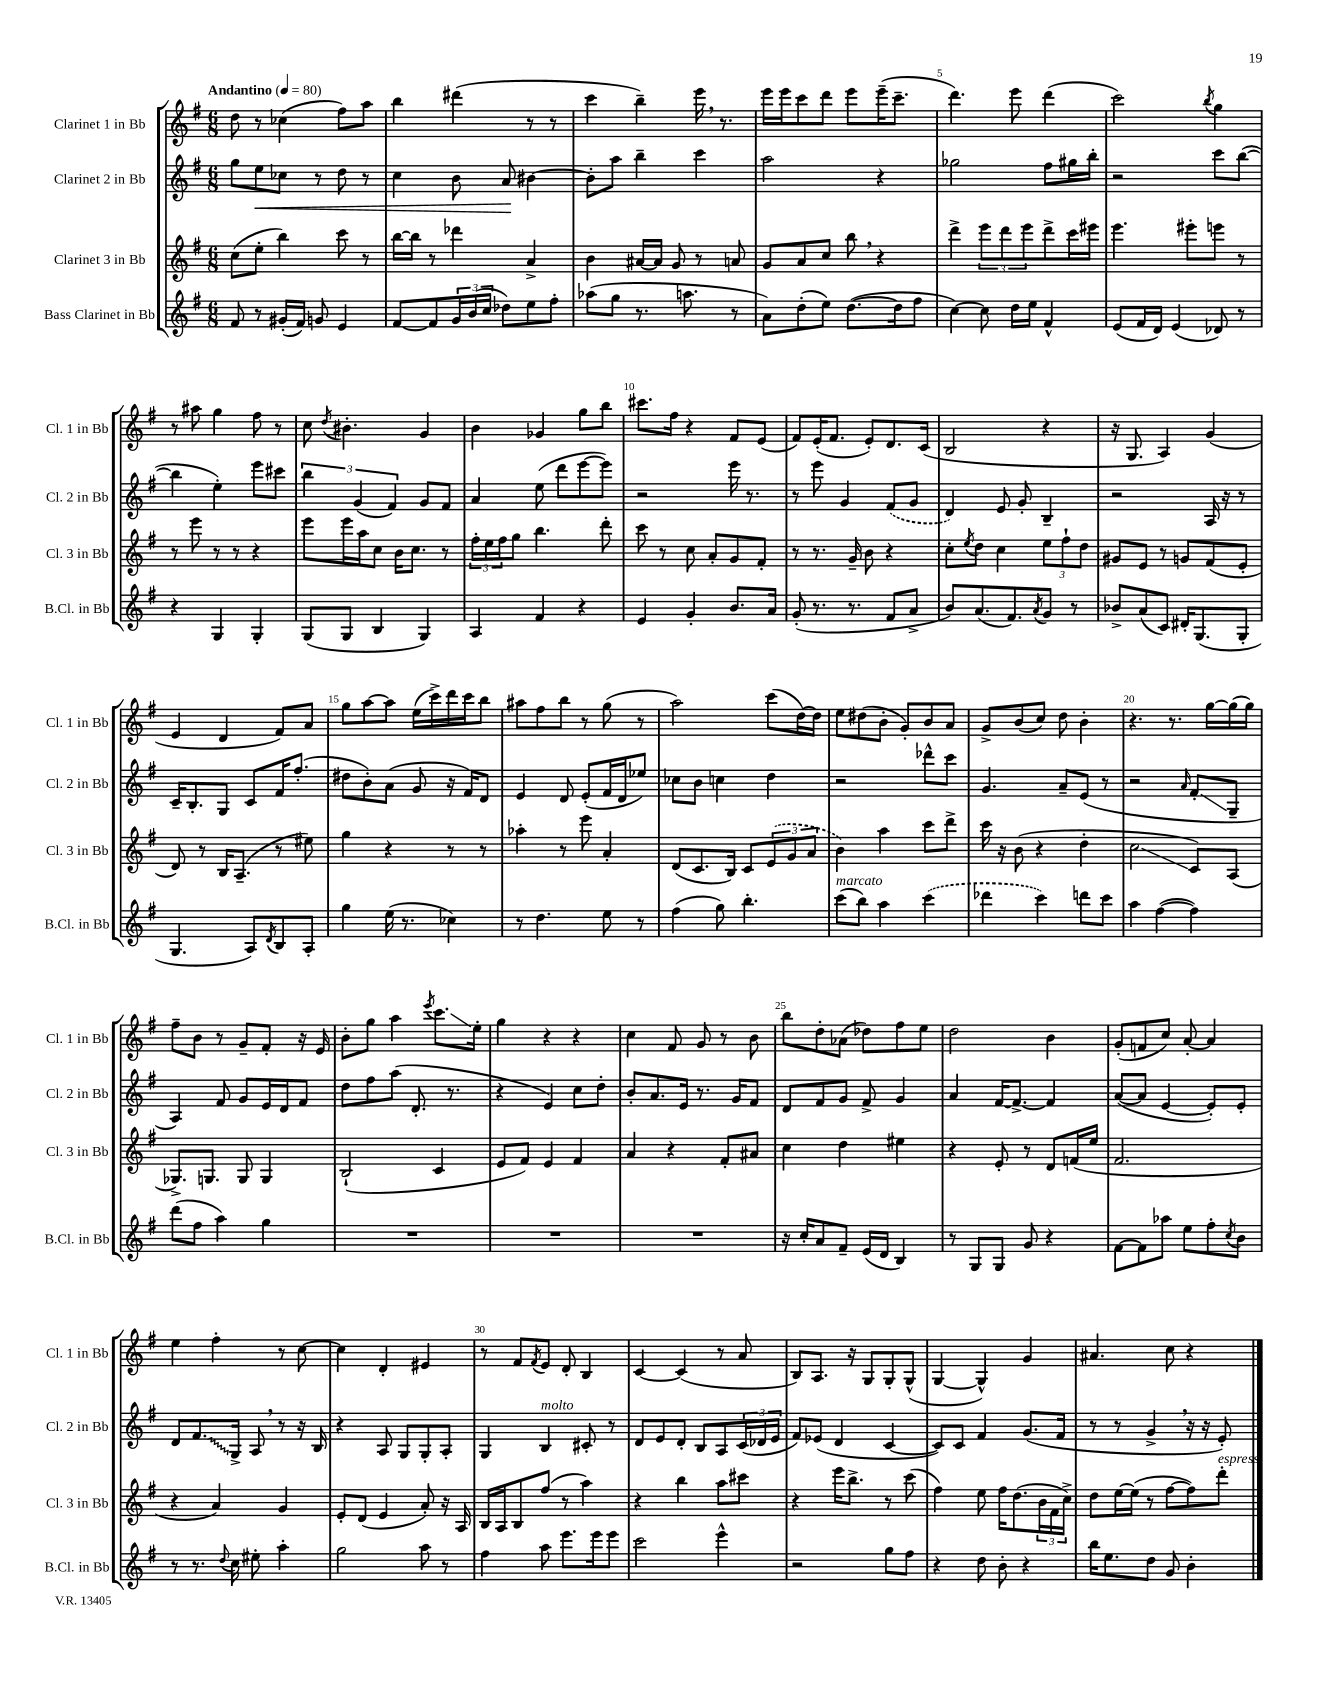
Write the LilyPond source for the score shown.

<<
\new StaffGroup <<
\new Staff = "s0" \with { instrumentName = "Clarinet 1 in Bb" shortInstrumentName = "Cl. 1 in Bb" } {
    \clef treble \key g \major \numericTimeSignature \time 6/8 \tempo "Andantino" 4 = 80
    d''8 r8 ces''4( fis''8) a''8 |
    b''4 dis'''4( r8 r8 |
    c'''4 b''4--) e'''16 \breathe r8. |
    e'''16 e'''16 c'''8 d'''8 e'''8 e'''16--( c'''8.-- |
    d'''4.) e'''8 d'''4( |
    c'''2) \acciaccatura { b''8 } g''4 |
    r8 ais''8 g''4 fis''8 r8 |
    c''8 \acciaccatura { d''8 } bis'4.-. g'4 |
    b'4 ges'4 g''8 b''8 |
    cis'''8. fis''16 r4 fis'8 e'8( |
    fis'8) e'16-.( fis'8. e'8-.) d'8. c'16( |
    b2 r4 |
    r16 g8. a4) g'4( |
    e'4 d'4 fis'8) a'8 |
    g''8 a''8~ a''8 e''16( c'''16->) d'''16 c'''16 b''8 |
    ais''8 fis''8 b''8 r8 g''8( r8 |
    a''2) c'''8( d''16~) d''16 |
    e''8 dis''8( b'8-. g'8-.) b'8 a'8 |
    g'8-> b'8( c''8) d''8 b'4-. |
    r4. r8. g''16~ g''16( g''16) |
    fis''8-- b'8 r8 g'8-- fis'8-. r16 e'16 |
    b'8-. g''8 a''4 \acciaccatura { e'''8 } c'''8.\glissando e''16-. |
    g''4 r4 r4 |
    c''4 fis'8 g'8 r8 b'8 |
    b''8 d''8-. aes'8( des''8) fis''8 e''8 |
    d''2 b'4 |
    g'8-.( f'8 c''8) a'8~-. a'4 |
    e''4 fis''4-. r8 c''8~ |
    c''4 d'4-. eis'4 |
    r8 fis'8 \acciaccatura { fis'8 } e'8 d'8-. b4 |
    c'4~ c'4( r8 a'8 |
    b8) a8. r16 g8 g8-. g8-^( |
    g4~ g4-^) g'4 |
    ais'4. c''8 r4 \bar "|." |
}
\new Staff = "s1" \with { instrumentName = "Clarinet 2 in Bb" shortInstrumentName = "Cl. 2 in Bb" } {
    \clef treble \key g \major \numericTimeSignature \time 6/8
    g''8 e''8\< ces''8 r8 d''8 r8 |
    c''4 b'8 a'8\! bis'4~ |
    bis'8-. a''8 b''4-- c'''4 |
    a''2 r4 |
    ges''2 fis''8 gis''16 b''16-. |
    r2 c'''8 b''8~( |
    b''4 e''4-.) e'''8 cis'''8 |
    \tuplet 3/2 { b''4 g'4( fis'4) } g'8 fis'8 |
    a'4 e''8( d'''8 e'''8~ e'''8) |
    r2 e'''16 r8. |
    r8 e'''8 g'4 \once \slurDashed fis'8( g'8 |
    d'4) e'8 g'8-. b4-- |
    r2 a16 r16 r8 |
    c'16-- b8.-. g8 c'8 fis'16 fis''8.-.( |
    dis''8 b'8-.) a'8( g'8 r16 fis'16) d'8 |
    e'4 d'8 e'8-.( fis'16 d'16 ees''8) |
    ces''8 b'8 c''4 d''4 |
    r2 des'''8-^ c'''8 |
    g'4. a'8-- e'8( r8 |
    r2 \grace { a'16 } fis'8-.\glissando g8-- |
    a4) fis'8 g'8 e'16 d'16 fis'8 |
    d''8 fis''8 a''8( d'8.-. r8. |
    r4 e'4) c''8 d''8-. |
    b'8-. a'8. e'16 r8. g'16 fis'8 |
    d'8 fis'8 g'8 fis'8-> g'4 |
    a'4 fis'16~ fis'8.~-> fis'4 |
    a'8~( a'8 e'4~ e'8-.) e'8-. |
    d'8 \once \override Glissando.style = #'zigzag fis'8.\glissando g16-> a8 \breathe r8 r16 b16 |
    r4 a8 g8 g8-. a8-. |
    g4 b4^\markup { \italic "molto" } cis'8-. r8 |
    d'8 e'8 d'8-. b8 a8 \tuplet 3/2 { c'16( des'16 e'16 } |
    fis'8) ees'8( d'4 c'4~ |
    c'8) c'8 fis'4 g'8.( fis'16 |
    r8 r8 g'4-> \breathe r16 r16 e'8-.) \bar "|." |
}
\new Staff = "s2" \with { instrumentName = "Clarinet 3 in Bb" shortInstrumentName = "Cl. 3 in Bb" } {
    \clef treble \key g \major \numericTimeSignature \time 6/8
    c''8( e''8-. b''4) c'''8 r8 |
    b''16~ b''16 r8 des'''4 a'4-> |
    b'4 ais'16~ ais'16 g'8 r8 a'8 |
    g'8 a'8 c''8 b''8 \breathe r4 |
    d'''4-> \tuplet 3/2 { e'''8 d'''8 e'''8 } d'''8-> c'''16 eis'''16 |
    e'''4. eis'''8-. e'''8 r8 |
    r8 e'''8 r8 r8 r4 |
    e'''8 e'''16 a''16 c''8 b'16 c''8. r8 |
    \tuplet 3/2 { fis''16-. e''16 fis''16 } g''8 b''4. d'''8-. |
    c'''8 r8 c''8 a'8-. g'8 fis'8-. |
    r8 r8. g'16-- b'8 r4 |
    c''8-. \acciaccatura { e''8 } d''8 c''4 \tuplet 3/2 { e''8 fis''8-! d''8 } |
    gis'8 e'8 r8 g'8 fis'8( e'8-. |
    d'8) r8 b16 a8.--( r8 eis''8) |
    g''4 r4 r8 r8 |
    aes''4-. r8 e'''8 a'4-. |
    d'8( c'8. b16) c'8 \tuplet 3/2 { \once \slurDashed e'8( g'8 a'8 } |
    b'4) a''4 c'''8 d'''8-> |
    c'''16 r16 b'8( r4 d''4-. |
    c''2\glissando c'8) a8( |
    ges8.->) g8. g8 g4 |
    b2-!( c'4 |
    e'8 fis'8) e'4 fis'4 |
    a'4 r4 fis'8-. ais'8 |
    c''4 d''4 eis''4 |
    r4 e'8-. r8 d'8 f'16( e''16 |
    fis'2. |
    r4 a'4) g'4 |
    e'8-. d'8( e'4 a'8-.) r16 a16 |
    b16 a16 b8 fis''8( r8 a''4) |
    r4 b''4 a''8 cis'''8 |
    r4 e'''16 b''8.-> r8 c'''8( |
    fis''4) e''8 fis''16 d''8.( \tuplet 3/2 { b'16 fis'16 c''16->) } |
    d''8 e''16~ e''16( r8 fis''8~ fis''8) d'''8-.^\markup { \italic "espress." } \bar "|." |
}
\new Staff = "s3" \with { instrumentName = "Bass Clarinet in Bb" shortInstrumentName = "B.Cl. in Bb" } {
    \clef treble \key g \major \numericTimeSignature \time 6/8
    fis'8 r8 gis'16-.( fis'16) g'8 e'4 |
    fis'8~ fis'8 \tuplet 3/2 { g'16 b'16( c''16 } des''8) e''8 fis''8-. |
    aes''8( g''8 r8. a''8. r8 |
    a'8) d''8-.( e''8) d''8.~( d''16 fis''8 |
    c''4~) c''8 d''16 e''16 fis'4-^ |
    e'8( fis'16 d'16) e'4( des'8) r8 |
    r4 g4 g4-. |
    g8( g8 b4 g4) |
    a4 fis'4 r4 |
    e'4 g'4-. b'8. a'16 |
    g'8-.( r8. r8. fis'8 a'8-> |
    b'8) a'8.( fis'8.) \acciaccatura { a'8 } g'8 r8 |
    bes'8-> a'8( c'8) dis'16-. g8.( g8-. |
    g4. a8) \acciaccatura { d'8 } b8 a8-. |
    g''4 e''16( r8. ces''4) |
    r8 d''4. e''8 r8 |
    fis''4( g''8) b''4.-. |
    c'''8^\markup { \italic "marcato" }( b''8) a''4 \once \slurDashed c'''4( |
    des'''4 c'''4) d'''8 c'''8 |
    a''4 fis''4~( fis''4) |
    d'''8( fis''8 a''4) g''4 |
    R2. |
    R2. |
    R2. |
    r16 c''16-. a'8 fis'8-- e'16( d'16 b4) |
    r8 g8 g8 g'8 r4 |
    fis'8~ fis'8 aes''8 e''8 fis''8-. \acciaccatura { c''8 } b'8 |
    r8 r8. \appoggiatura { d''8 } c''16 eis''8-. a''4-. |
    g''2 a''8 r8 |
    fis''4 a''8 e'''8. e'''16 e'''8 |
    c'''2 e'''4-^ |
    r2 g''8 fis''8 |
    r4 d''8 b'8-. r4 |
    b''16 e''8. d''8 g'8 b'4-. \bar "|." |
}
>>
>>
\layout { \context { \Score \override BarNumber.break-visibility = ##(#f #t #t) barNumberVisibility = #(every-nth-bar-number-visible 5) } }
